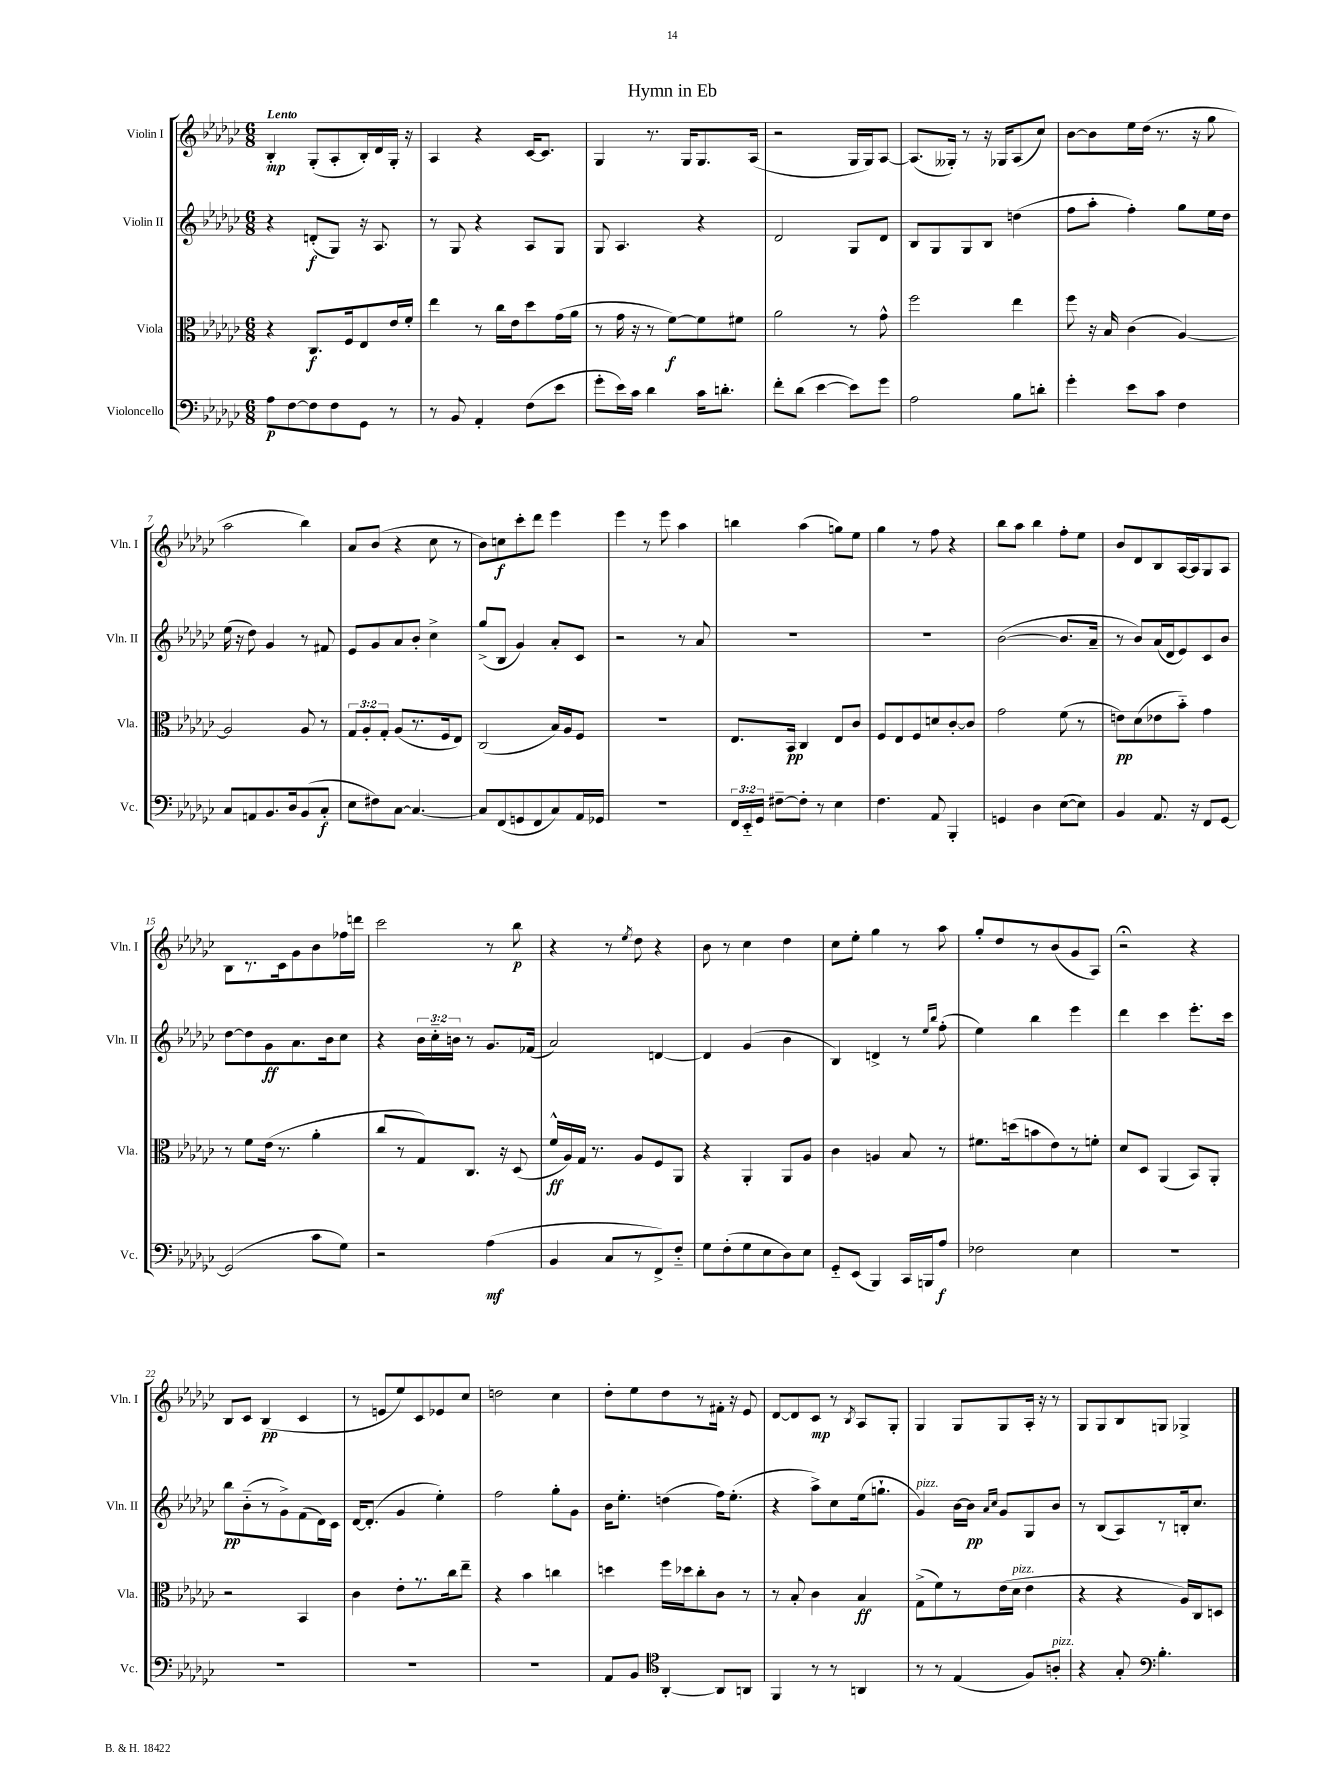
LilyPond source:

\header { title = "Hymn in Eb" }
<<
\new StaffGroup <<
\new Staff = "s0" \with { instrumentName = "Violin I" shortInstrumentName = "Vln. I" } {
    \clef treble \key ges \major \numericTimeSignature \time 6/8 \tempo "Lento"
    \autoBeamOff bes4-.\mp ges8[-.( aes8-. bes16-.) des'16 ges16]-. r16 |
    aes4 r4 ces'16[~ ces'8.] |
    ges4 r8. ges16[ ges8. aes16]( |
    r2 ges16[ ges16) aes8]~ |
    aes8.[( geses16]-.) r8 r16 ges16[ aes8( ces''8]) |
    bes'8[~ bes'8 ees''16 des''16]( r8. r16 ges''8 |
    aes''2 bes''4) |
    aes'8[ bes'8]( r4 ces''8 r8 |
    bes'8[) c''8\f ces'''8-. des'''8] ees'''4 |
    ees'''4 r8 ees'''8 aes''4 |
    b''4 aes''4( g''8[) ees''8] |
    ges''4 r8 f''8 r4 |
    bes''8[ aes''8] bes''4 f''8[-. ees''8] |
    bes'8[ des'8 bes8 aes16~ aes16 ges8 aes8] |
    bes8[ r8. ces'16 ges'8 bes'8 fes''16 d'''16] |
    ces'''2 r8 bes''8\p |
    r4 r8 \acciaccatura { ees''8 } des''8 r4 |
    bes'8 r8 ces''4 des''4 |
    ces''8[ ees''8]-. ges''4 r8 aes''8 |
    ges''8[-. des''8 r8 bes'8( ges'8 aes8]) |
    r2\fermata r4 |
    bes8[ ces'8] bes4\pp( ces'4 |
    r8 e'8[ ees''8) ces'8 ees'8 ces''8] |
    d''2 ces''4 |
    des''8[-. ees''8 des''8 r8 fis'16]-. r16 ees'8 |
    des'8[~ des'8 ces'8]\mp r8 \acciaccatura { bes8 } aes8[ ges8]-. |
    ges4 ges8[ ges8 aes16]-. r16 r8 |
    ges8[ ges8 bes8 g8] ges4-> \bar "|." |
}
\new Staff = "s1" \with { instrumentName = "Violin II" shortInstrumentName = "Vln. II" } {
    \clef treble \key ges \major \numericTimeSignature \time 6/8 \override Staff.TupletNumber.text = #tuplet-number::calc-fraction-text
    \autoBeamOff r4 d'8[-.\f( ges8]) r16 aes8. |
    r8 ges8 r4 aes8[ ges8] |
    ges8 aes4. r4 |
    des'2 ges8[ des'8] |
    bes8[ ges8 ges8 bes8] d''4( |
    f''8[ aes''8]-. f''4-.) ges''8[ ees''16 des''16] |
    ees''16( r16 des''8) ges'4 r8 fis'8 |
    ees'8[ ges'8 aes'8 bes'8]-. ces''4-> |
    ges''8[->( bes8] ges'4) aes'8[-. ces'8] |
    r2 r8 aes'8 |
    R2. |
    R2. |
    bes'2~( bes'8.[ aes'16]-- |
    r8 bes'8[) aes'16( des'16 ees'8) ces'8 bes'8] |
    des''8[~ des''8 ges'8\ff aes'8. bes'16 ces''8] |
    r4 \tuplet 3/2 { bes'16[ ces''16-_ b'16] } r8 ges'8.[ fes'16]( |
    aes'2) d'4~ |
    d'4 ges'4( bes'4 |
    bes4) d'4-> r8 \grace { ees''16[ bes''16] } f''8-.( |
    ees''4) bes''4 ees'''4 |
    des'''4 ces'''4 ees'''8.[-. ces'''16] |
    bes''8[\pp bes'8-_( r8 ges'8->) f'8( des'16) ces'16] |
    des'16[~ des'8.]-.( ges'4 ees''4-.) |
    f''2 ges''8[-. ges'8] |
    bes'16[ ees''8.]-. d''4( f''16[) ees''8.]-.( |
    r4 aes''8[->) ces''8 ees''16( g''8.]-! |
    ges'4^\markup { \italic "pizz." }) bes'16[~ bes'16]\pp \grace { aes'16[ ces''16] } ges'8[ ges8 bes'8] |
    r8 bes8[( aes8) r8 b16-. ces''8.] \bar "|." |
}
\new Staff = "s2" \with { instrumentName = "Viola" shortInstrumentName = "Vla." } {
    \clef alto \key ges \major \numericTimeSignature \time 6/8 \override Staff.TupletNumber.text = #tuplet-number::calc-fraction-text
    \autoBeamOff r4 ces8.[\f f16 ees8 ees'16 f'16]-. |
    ees''4 r8 ces''16[ ees'16 des''8 ges'16( aes'16] |
    r8 ges'16 r16 r8 f'8[~\f) f'8 fis'8] |
    aes'2 r8 ges'8-^ |
    f''2 ees''4 |
    f''8 r16 bes16 ces'4( aes4~) |
    aes2 aes8 r8 |
    \tuplet 3/2 { ges8[ aes8-. ges8]-. } aes8[( r8. f16 ees8]) |
    ces2( bes16[) aes16 f8] |
    R2. |
    ees8.[ bes,16]\pp ces4 ees8[ ces'8] |
    f8[ ees8 f8 d'8 ces'8~-. ces'8] |
    ges'2 f'8( r8 |
    e'8[\pp) des'8( ees'8 bes'8]-_) ges'4 |
    r8 f'8[ ees'16]( r8. aes'4-. |
    ces''8[ r8 ges8) ces8.] r16 des8( |
    f'16[-^\ff aes16) ges16] r8. aes8[ f8 aes,8] |
    r4 aes,4-. aes,8[ aes8] |
    ces'4 a4 bes8 r8 |
    fis'8.[ d''16( b'8 ees'8) r8 f'8]-. |
    des'8[ des8] aes,4( bes,8[) aes,8]-. |
    r2 bes,4 |
    ces'4 ees'8[-. r8. ces''16 ees''8]-- |
    r4 bes'4 c''4 |
    d''4 f''16[ des''16 ces''8-. ces'8] r8 |
    r8 bes8-. ces'4 bes4\ff |
    ges8[->( f'8) r8 ees'16( des'16]^\markup { \italic "pizz." } ees'4 |
    r4 r4 aes16[) ces16 d8] \bar "|." |
}
\new Staff = "s3" \with { instrumentName = "Violoncello" shortInstrumentName = "Vc." } {
    \clef bass \key ges \major \numericTimeSignature \time 6/8 \override Staff.TupletNumber.text = #tuplet-number::calc-fraction-text
    \autoBeamOff aes8[\p f8~ f8 f8 ges,8] r8 |
    r8 bes,8 aes,4-. f8[( ees'8] |
    ges'8[-. ees'16) ces'16] des'4 ces'16[ d'8.]-. |
    f'8[-. des'8]( ees'4~ ees'8[) ges'8] |
    aes2 bes8[ d'8]-. |
    ges'4-. ees'8[ ces'8] f4 |
    ces8[ a,8 bes,8. des16 bes,8( ces8]-.\f |
    ees8[ fis8) ces8]~ ces4.~ |
    ces8[ f,8( g,8 f,8 ces8) aes,16 ges,16] |
    R2. |
    \tuplet 3/2 { f,16[ ees,16-_ ges,16] } fis8[~-- fis8]-. r8 ees4 |
    f4. aes,8 bes,,4-. |
    g,4 des4 ees8[~( ees8]) |
    bes,4 aes,8. r16 f,8[ ges,8]~ |
    ges,2( ces'8[ ges8]) |
    r2 aes4\mf( |
    bes,4 ces8[ r8 f,8->) f8]-_ |
    ges8[ f8-.( ges8 ees8 des8) ees8] |
    ges,8[-_ ees,8]( bes,,4) ces,16[ b,,16 aes8]\f |
    fes2 ees4 |
    R2. |
    R2. |
    R2. |
    R2. |
    aes,8[ bes,8] \clef tenor aes,4~-. aes,8[ a,8] |
    f,4 r8 r8 a,4 |
    r8 r8 ees4( f8[) a8]-.^\markup { \italic "pizz." } |
    r4 ges8-. \clef bass bes4.-. \bar "|." |
}
>>
>>
